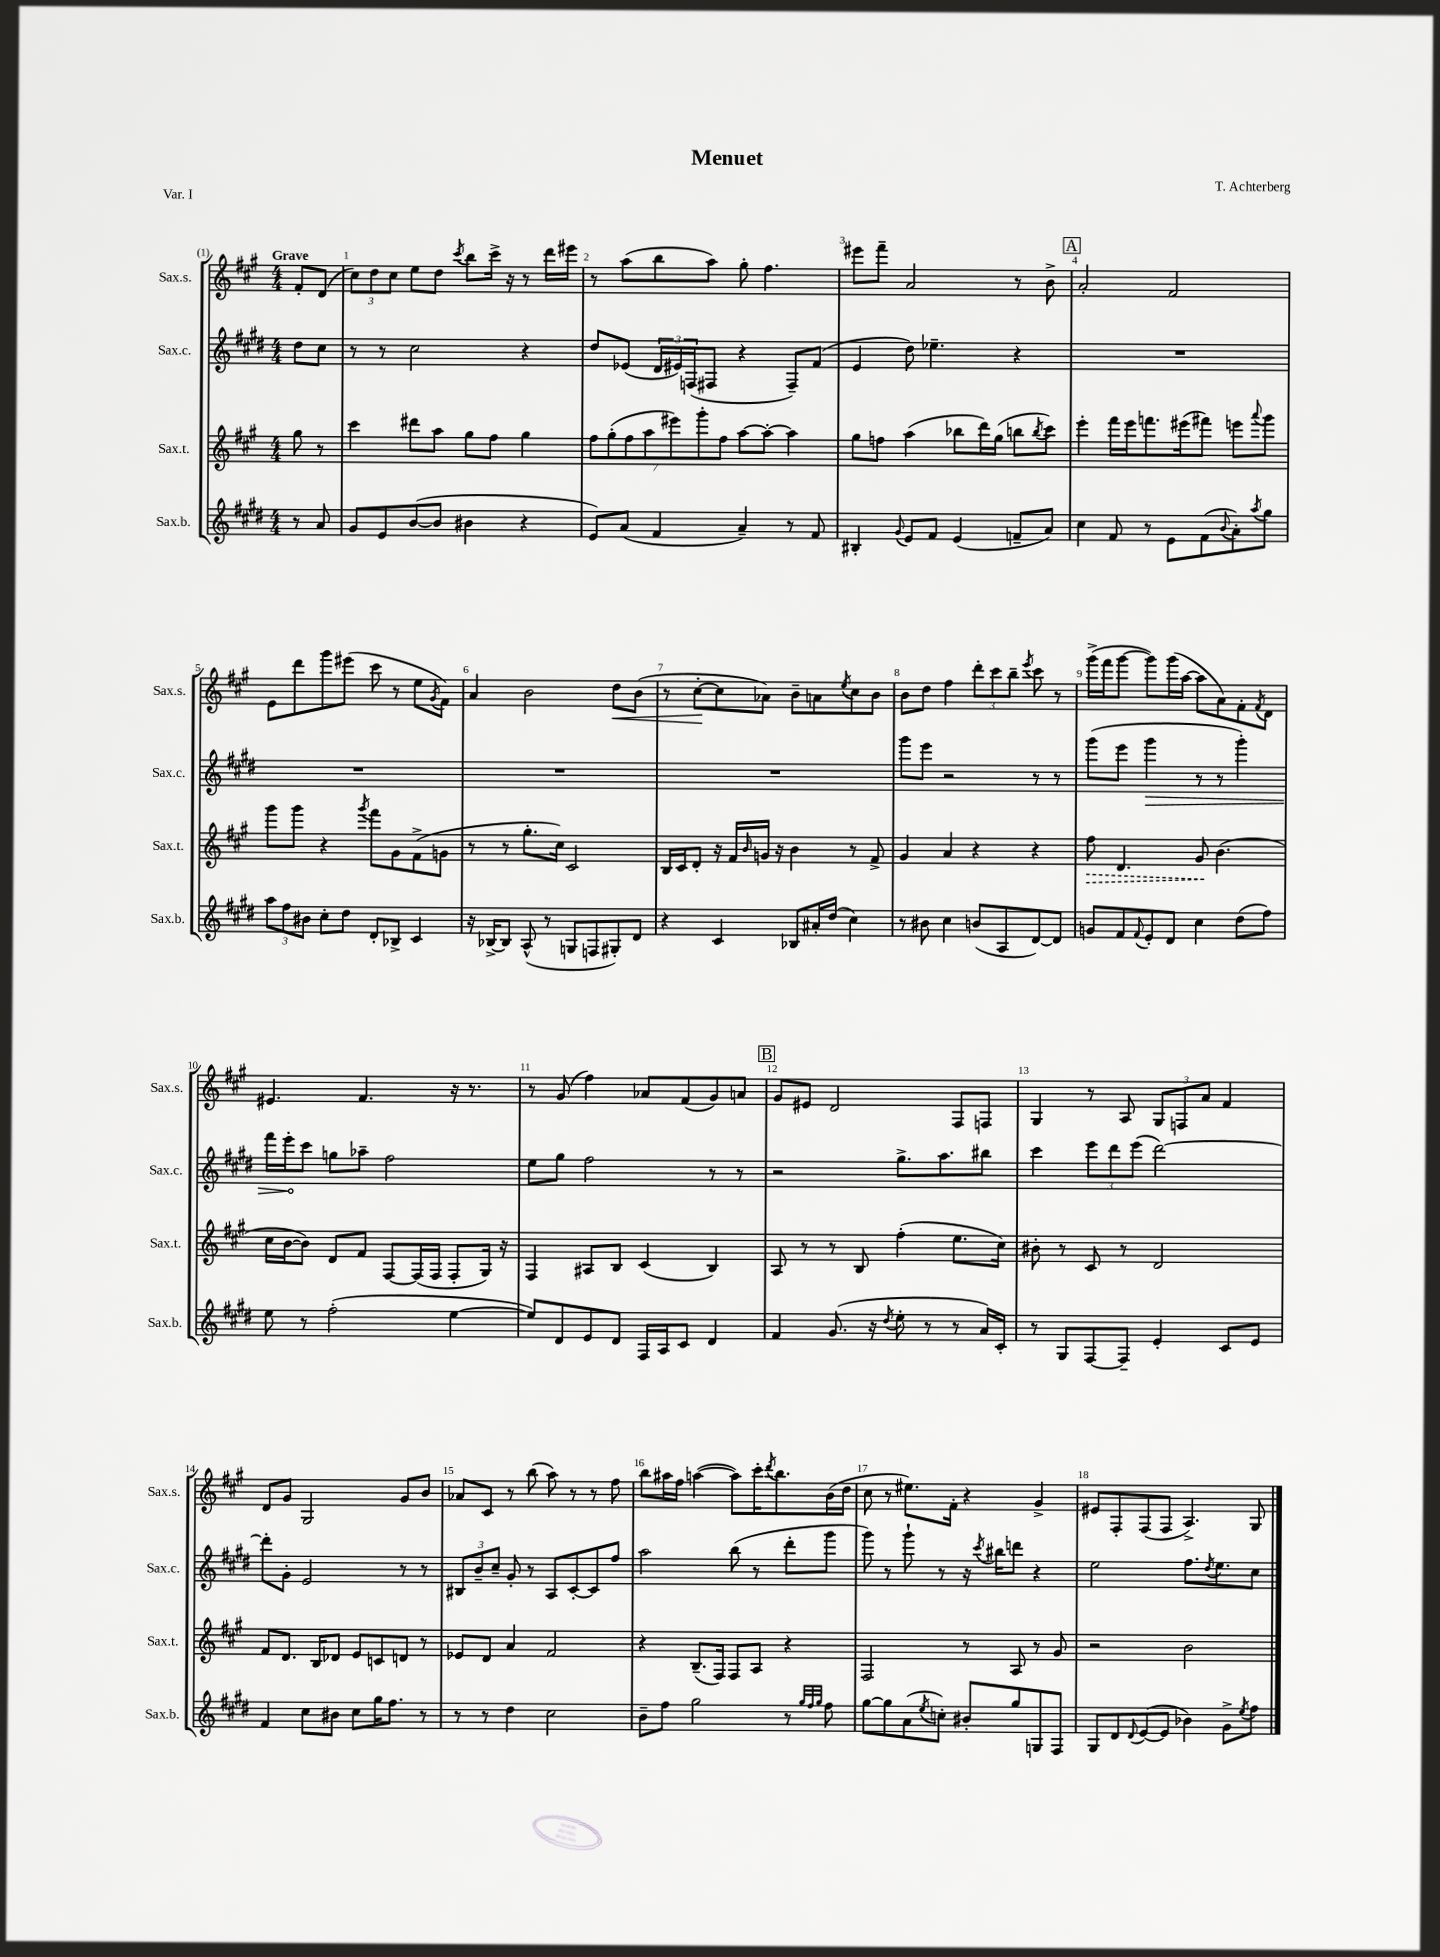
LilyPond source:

\header { title = "Menuet" composer = "T. Achterberg" piece = "Var. I" }
<<
\new StaffGroup <<
\new Staff = "s0" \with { instrumentName = "Sax.s." shortInstrumentName = "Sax.s." } {
    \clef treble \key a \major \numericTimeSignature \time 4/4 \partial 4 \tempo "Grave"
    fis'8-. d'8( |
    \tuplet 3/2 { cis''8) d''8 cis''8 } e''8 d''8 \acciaccatura { cis'''8 } b''8 cis'''16-> r16 r8 d'''16 eis'''16 |
    r8 a''8( b''8 a''8) gis''8-. fis''4. |
    eis'''8 fis'''8-- a'2 r8 b'8-> |
    \mark \markup { \box "A" } a'2-. fis'2 |
    e'8 d'''8 gis'''8 eis'''8( cis'''8 r8 e''8 \acciaccatura { gis'8 } fis'8) |
    a'4 b'2 d''8\< b'8( |
    r8 cis''8~-.\! cis''8 aes'8) b'8-- a'8 \acciaccatura { e''8 } cis''8 b'8 |
    b'8 d''8 fis''4 \tuplet 3/2 { d'''8-. cis'''8 b''8-- } \acciaccatura { e'''8 } cis'''8 r8 |
    gis'''16->( fis'''16 gis'''8~ gis'''8) gis'''16( a''16~ a''8 a'8) fis'8-. \acciaccatura { fis'8 } d'8 |
    eis'4. fis'4. r16 r8. |
    r8 gis'8( fis''4) aes'8 fis'8( gis'8) a'8 |
    \mark \markup { \box "B" } gis'8 eis'8 d'2 fis8 f8 |
    gis4 r8 a8 \tuplet 3/2 { gis8 f8 a'8 } fis'4 |
    d'8 gis'8 gis2 gis'8 b'8 |
    aes'8 cis'8 r8 b''8( a''8) r8 r8 fis''8 |
    b''8 ais''16 fis''16 a''4~( a''8) cis'''16-. \acciaccatura { d'''8 } b''8. b'16( d''16 |
    cis''8 r8 eis''8.) fis'16-. r4 gis'4-> |
    eis'8 fis8-. fis8( fis8 a4.->) gis8 \bar "|." |
}
\new Staff = "s1" \with { instrumentName = "Sax.c." shortInstrumentName = "Sax.c." } {
    \clef treble \key e \major \numericTimeSignature \time 4/4 \partial 4
    dis''8 cis''8 |
    r8 r8 cis''2 r4 |
    dis''8 ees'8( \tuplet 3/2 { dis'16 eis'16) f16( } fis8 r4 fis8--) fis'8( |
    e'4 dis''8) ees''4.-- r4 |
    \mark \markup { \box "A" } R1 |
    R1 |
    R1 |
    R1 |
    gis'''8 e'''8 r2 r8 r8 |
    gis'''8( e'''8 \once \override Hairpin.circled-tip = ##t gis'''4\> r8 r8 gis'''4-.) |
    fis'''16 e'''16-.\! cis'''8 g''8 aes''8-- fis''2 |
    e''8 gis''8 fis''2 r8 r8 |
    \mark \markup { \box "B" } r2 gis''8.-> a''8. bis''8 |
    cis'''4 \tuplet 3/2 { e'''8 dis'''8 e'''8( } dis'''2~) |
    dis'''8-. gis'8-. e'2 r8 r8 |
    \tuplet 3/2 { bis8 b'8-- cis''8-- } gis'8-. r8 a8 cis'8~-. cis'8 fis''8 |
    a''2 b''8( r8 dis'''8-. gis'''8 |
    gis'''8) r8 gis'''8-! r8 r16 \acciaccatura { cis'''8 } bis''16 d'''8 r4 |
    e''2 fis''8. \acciaccatura { dis''8 } e''8. cis''8 \bar "|." |
}
\new Staff = "s2" \with { instrumentName = "Sax.t." shortInstrumentName = "Sax.t." } {
    \clef treble \key a \major \numericTimeSignature \time 4/4 \partial 4
    gis''8 r8 |
    cis'''4 dis'''8 a''8 gis''8 fis''8 gis''4 |
    \tuplet 7/4 { fis''8 gis''8-.( fis''8 a''8 eis'''8) gis'''8-. fis''8 } a''8~ a''8~-. a''4 |
    gis''8 f''8 a''4( bes''8 d'''16) gis''16( b''8 \acciaccatura { b''8 } cis'''8) |
    \mark \markup { \box "A" } e'''4-. fis'''16 e'''16 f'''8. eis'''16( fis'''8) e'''8 \appoggiatura { a'''8 } gis'''8 |
    gis'''8 gis'''8 r4 \acciaccatura { gis'''8 } fis'''8 gis'8 fis'8->( g'8 |
    r8 r8 gis''8.-. cis''16) cis'2 |
    b16 cis'16 d'8-. r16 fis'16 \grace { b'16 } g'16 r16 b'4 r8 fis'8-> |
    gis'4 a'4 r4 r4 |
    \once \override Hairpin.style = #'dashed-line fis''8\> d'4. gis'8\! b'4.( |
    cis''16 b'16~ b'8) d'8 fis'8 fis8~ fis16( fis16 fis8-. gis16) r16 |
    fis4 ais8 b8 cis'4( b4) |
    \mark \markup { \box "B" } a8 r8 r8 b8 fis''4-.( e''8. cis''16) |
    bis'8-. r8 cis'8 r8 d'2 |
    fis'8 d'8. b16 des'8 e'8 c'8 d'8 r8 |
    ees'8 d'8 a'4 fis'2 |
    r4 b8.--( fis16) fis8 a8 r4 |
    fis2 r8 a8 r8 gis'8 |
    r2 b'2 \bar "|." |
}
\new Staff = "s3" \with { instrumentName = "Sax.b." shortInstrumentName = "Sax.b." } {
    \clef treble \key e \major \numericTimeSignature \time 4/4 \partial 4
    r8 a'8 |
    gis'8 e'8 b'8~( b'8 bis'4 r4 |
    e'8) a'8( fis'4 a'4--) r8 fis'8 |
    bis4-. \appoggiatura { gis'8 } e'8 fis'8 e'4( f'8-- a'8) |
    \mark \markup { \box "A" } cis''4 fis'8 r8 e'8 fis'8( \appoggiatura { b'8 } a'8-.) \acciaccatura { a''8 } gis''8 |
    \tuplet 3/2 { a''8 fis''8 bis'8 } cis''8-. dis''8 dis'8-. bes8-> cis'4 |
    r16 bes16~-> bes8 a8-^( r8 g8 f8 gis8-.) dis'8 |
    r4 cis'4 bes8 ais'16-. dis''16( cis''4) |
    r8 bis'8 cis''4 b'8( a8 dis'8~) dis'8 |
    g'8 fis'8 \appoggiatura { fis'8 } e'8-. dis'8 cis''4 dis''8( fis''8) |
    e''8 r8 fis''2-.( e''4~ |
    e''8) dis'8 e'8 dis'8 fis16 a16 cis'8 dis'4 |
    \mark \markup { \box "B" } fis'4 gis'8.( r16 \acciaccatura { dis''8 } e''8-. r8 r8 a'16) cis'16-. |
    r8 gis8 fis8~ fis8-- e'4-. cis'8 e'8 |
    fis'4 cis''8 bis'8 cis''8 gis''16 fis''8. r8 |
    r8 r8 dis''4 cis''2 |
    b'8-- fis''8 gis''2 r8 \grace { gis''32 fis''32 gis''32 } fis''8 |
    gis''8~ gis''8 a'8( \acciaccatura { e''8 } c''8-.) bis'8-. gis''8 g8 fis8 |
    gis8 dis'8 \appoggiatura { dis'8 } e'8~( e'8 bes'4) gis'8-> \acciaccatura { e''8 } fis''8 \bar "|." |
}
>>
>>
\layout { \context { \Score \override BarNumber.break-visibility = ##(#f #t #t) barNumberVisibility = #all-bar-numbers-visible } }
